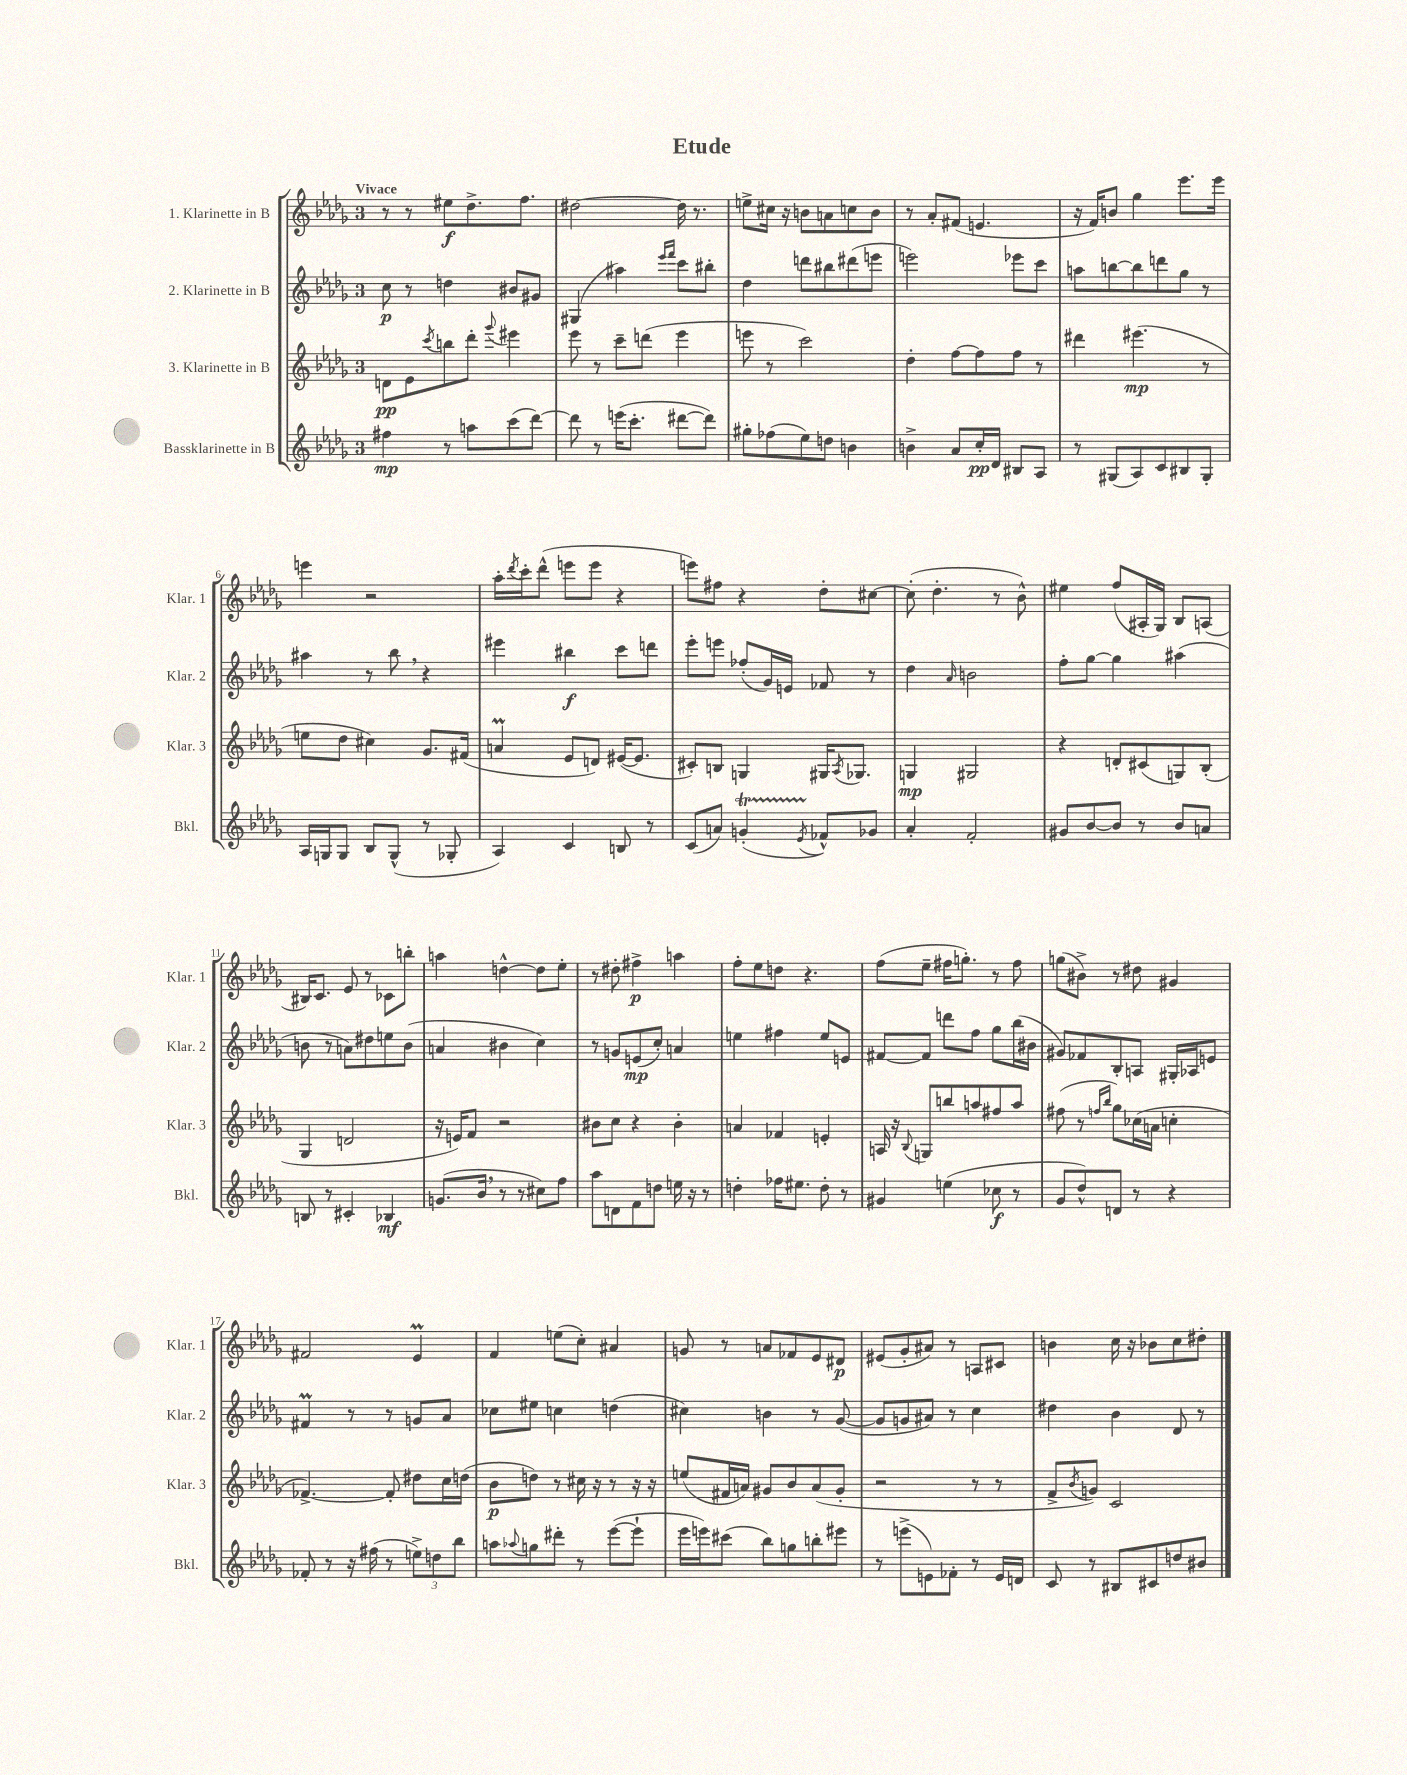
\header { title = "Etude" }
<<
\new StaffGroup <<
\new Staff = "s0" \with { instrumentName = "1. Klarinette in B" shortInstrumentName = "Klar. 1" } {
    \clef treble \key des \major \once \override Staff.TimeSignature.style = #'single-digit \time 3/4 \tempo "Vivace"
    r8 r8 eis''8\f des''8.-> f''8. |
    dis''2~ dis''16 r8. |
    e''8-> cis''16 r16 b'8 a'8 c''8 b'8 |
    r8 aes'8-. fis'8( e'4. |
    r16 f'16) b'8 ges''4 ees'''8. ees'''16 |
    e'''4 r2 |
    aes''16-. \acciaccatura { des'''8 } c'''16-. des'''8-^( e'''8 e'''8 r4 |
    e'''8) fis''8 r4 des''8-. cis''8~ |
    cis''8-.( des''4.-. r8 bes'8-^) |
    eis''4 f''8( ais16-. ges16) bes8 a8( |
    bis16) c'8. ees'8 r8 ces'8 b''8-. |
    a''4 d''4~-^ d''8 ees''8-. |
    r8 dis''8-. fis''4->\p a''4 |
    f''8-. ees''8 d''8 r4. |
    f''8( ees''8-- fis''16 g''8.-.) r8 fis''8 |
    g''8( bis'8->) r8 dis''8 gis'4 |
    fis'2 ees'4\prall |
    f'4 e''8( c''8-.) ais'4 |
    g'8 r8 a'8 fes'8 ees'8 dis'8\p |
    eis'8( ges'8-. ais'8) r8 a8 cis'8 |
    b'4 c''16 r16 bes'8 c''8 dis''8-. \bar "|." |
}
\new Staff = "s1" \with { instrumentName = "2. Klarinette in B" shortInstrumentName = "Klar. 2" } {
    \clef treble \key des \major \once \override Staff.TimeSignature.style = #'single-digit \time 3/4
    c''8\p r8 d''4 bis'8 gis'8 |
    gis4( ais''4) \grace { ees'''16 f'''16 } c'''8 bis''8-. |
    des''4 d'''8 bis''8 dis'''8( e'''8 |
    e'''2) ees'''8 c'''8 |
    a''8 b''8~ b''8 d'''8 ges''8 r8 |
    ais''4 r8 bes''8 \breathe r4 |
    eis'''4 bis''4\f c'''8 d'''8 |
    ees'''8-. e'''8 fes''8-.( ges'16) e'16 fes'8 r8 |
    des''4 \grace { aes'16 } b'2 |
    f''8-. ges''8~ ges''4 ais''4( |
    b'8 r8 a'8) dis''8 e''8 b'8( |
    a'4 bis'4 c''4) |
    r8 g'8 e'8\mp( c''8-.) a'4 |
    e''4 fis''4 e''8 e'8 |
    fis'8~ fis'8 d'''8 f''8 ges''8 bes''16( bis'16 |
    gis'8) fes'8 bes8-. a8 gis16-. aes16 e'8 |
    fis'4\prall r8 r8 g'8 aes'8 |
    ces''8 eis''8 c''4 d''4( |
    cis''4) b'4 r8 ges'8~( |
    ges'8 g'8 ais'8) r8 c''4 |
    dis''4 bes'4 des'8 r8 \bar "|." |
}
\new Staff = "s2" \with { instrumentName = "3. Klarinette in B" shortInstrumentName = "Klar. 3" } {
    \clef treble \key des \major \once \override Staff.TimeSignature.style = #'single-digit \time 3/4
    d'8\pp ees'8 \acciaccatura { c'''8 } b''8 des'''8-. \appoggiatura { ges'''8 } eis'''4 |
    ees'''8 r8 c'''8-- d'''8( ees'''4 |
    e'''8 r8 c'''2) |
    des''4-. f''8~ f''8 f''8 r8 |
    dis'''4 eis'''4.\mp( r8 |
    e''8 des''8 cis''4) ges'8. fis'16( |
    a'4\prall ees'8 d'8) eis'16~( eis'8. |
    cis'8-.) b8 g4 gis16 \acciaccatura { aes8 } ges8. |
    g4\mp gis2 |
    r4 d'8-. cis'8( g8) bes8-.( |
    ges4 d'2 |
    r16 e'16) f'8 r2 |
    bis'8 c''8 r4 bis'4-. |
    a'4 fes'4 e'4-. |
    a16 r16 \appoggiatura { bes8 } g8 b''8 a''8 fis''8 a''8 |
    fis''8( r8 \grace { f''16 bes''16 } ges''8) ces''16( a'16 c''4-. |
    fes'4.~->) fes'8-. dis''8 c''16 d''16( |
    bes'8\p d''8) r8 cis''16 r16 r8 r16 r16 |
    e''8( fis'16 a'16) gis'8 bes'8 a'8( gis'8-. |
    r2 r8 r8 |
    f'8-> \acciaccatura { bes'8 } g'8) c'2 \bar "|." |
}
\new Staff = "s3" \with { instrumentName = "Bassklarinette in B" shortInstrumentName = "Bkl." } {
    \clef treble \key des \major \once \override Staff.TimeSignature.style = #'single-digit \time 3/4
    fis''4\mp r8 a''8 c'''8( des'''8~) |
    des'''8 r8 e'''16( c'''8.-. dis'''8~ dis'''8) |
    gis''8-. fes''8( ees''8) d''8 b'4 |
    b'4-> aes'8 c''16-.\pp des'16 bis8 aes8 |
    r8 gis8( aes8) c'8 bis8 gis8-. |
    aes16 g16 g8 bes8 g8-^( r8 ges8-. |
    aes4) c'4 b8 r8 |
    c'8( a'8) g'4-.\startTrillSpan( \acciaccatura { ees'8 } fes'8-^\stopTrillSpan) ges'8 |
    aes'4-. f'2-. |
    gis'8 bes'8~ bes'8 r8 bes'8 a'8 |
    b8 r8 cis'4-. bes4\mf |
    g'8.( bes'16 \breathe r8 r8 cis''8) f''8 |
    aes''8 d'8 f'8 d''8 e''16 r16 r8 |
    d''4-. fes''16 eis''8. d''8-. r8 |
    gis'4 e''4( ces''8\f r8 |
    ges'8 des''8-^) d'8 r8 r4 |
    fes'8-. r8 r16 fis''16( r8 \tuplet 3/2 { e''8->) d''8 bes''8 } |
    a''8 \appoggiatura { aes''8 } g''8 dis'''8-. r8 ees'''8~( ees'''8-! |
    ees'''16 e'''16) cis'''8( bes''8) g''8 b''8-. eis'''8 |
    r8 e'''8->( e'8) fes'8-. r8 e'16 d'16 |
    c'8 r8 bis8 cis'8 d''8 bis'8 \bar "|." |
}
>>
>>
